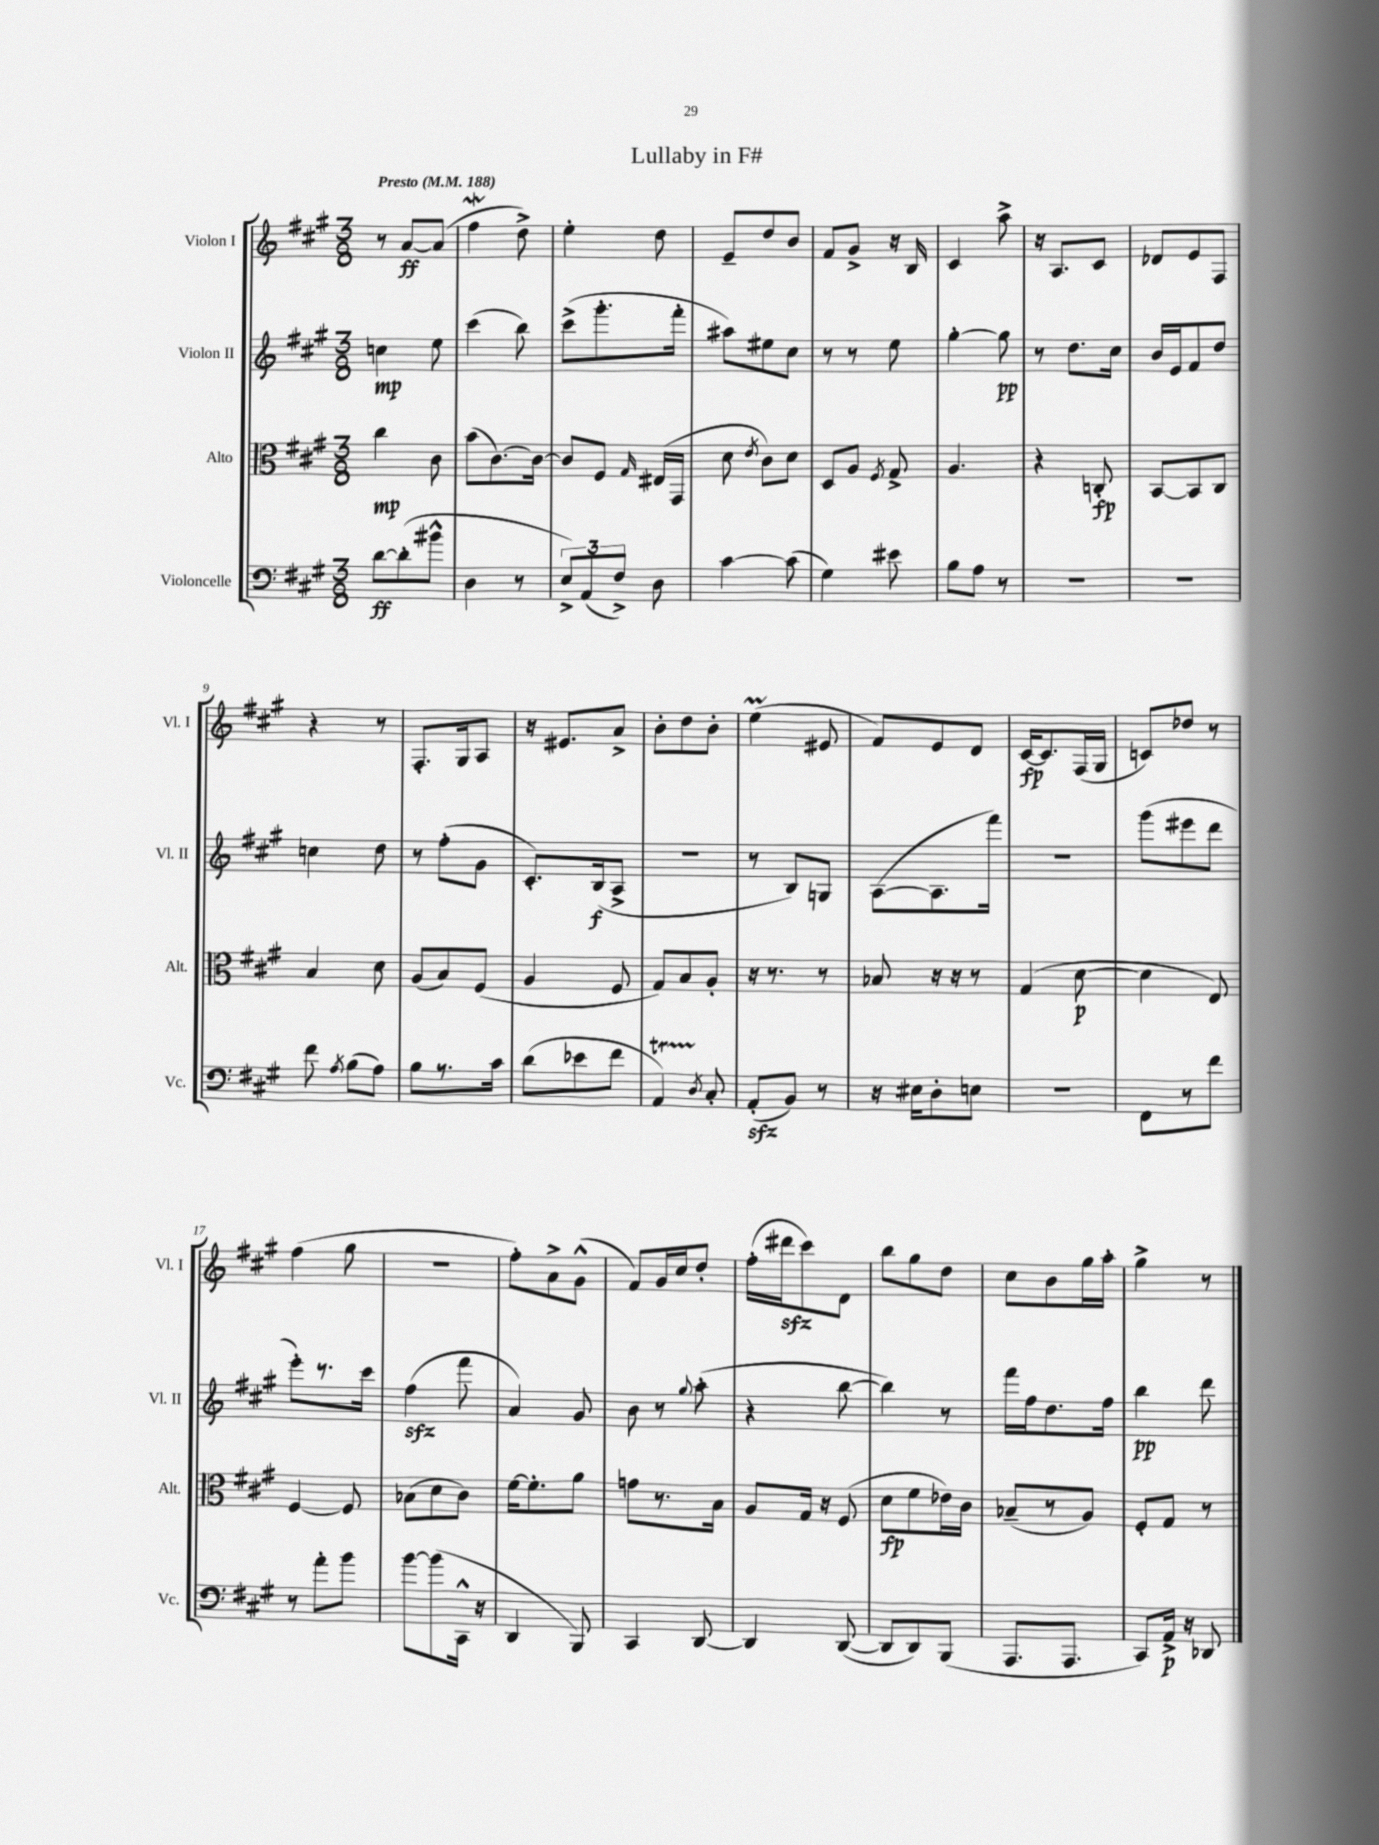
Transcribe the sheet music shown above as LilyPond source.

\header { title = "Lullaby in F#" }
<<
\new StaffGroup <<
\new Staff = "s0" \with { instrumentName = "Violon I" shortInstrumentName = "Vl. I" } {
    \clef treble \key a \major \numericTimeSignature \time 3/8 \tempo "Presto" 4 = 188
    \autoBeamOff r8 a'8[~\ff a'8]( |
    fis''4\mordent d''8->) |
    e''4-. d''8 |
    e'8[-- d''8 b'8] |
    fis'8[ gis'8]-> r16 b16 |
    cis'4 a''8-> |
    r16 a8.[ cis'8] |
    des'8[ e'8 fis8] |
    r4 r8 |
    fis8.[-. gis16 a8] |
    r16 eis'8.[ a'8]-> |
    b'8[-. d''8 b'8]-. |
    e''4\prall( eis'8 |
    fis'8[) e'8 d'8] |
    cis'16[~\fp cis'8. fis16( gis16] |
    c'8[) des''8] r8 |
    fis''4( gis''8 |
    R4. |
    fis''8[-.) a'8-> gis'8]-^( |
    fis'8[) gis'16 cis''16 d''8]-. |
    fis''16[-.( dis'''16\sfz cis'''8) d'8] |
    b''8[ gis''8 d''8] |
    cis''8[ b'8 gis''16 a''16]-. |
    gis''4-> r8 \bar "|." |
}
\new Staff = "s1" \with { instrumentName = "Violon II" shortInstrumentName = "Vl. II" } {
    \clef treble \key a \major \numericTimeSignature \time 3/8
    \autoBeamOff c''4\mp e''8 |
    cis'''4( b''8) |
    cis'''8[->( gis'''8.-. fis'''16]-. |
    ais''8[) eis''8 cis''8] |
    r8 r8 e''8 |
    gis''4~-. gis''8\pp |
    r8 d''8.[ cis''16] |
    b'16[ e'16 fis'8 d''8] |
    c''4 d''8 |
    r8 fis''8[-.( gis'8] |
    cis'8.[-.) b16\f( a8]-> |
    r4. |
    r8 b8[) g8] |
    a8[~( a8. fis'''16]) |
    R4. |
    gis'''8[( eis'''8 d'''8] |
    e'''8[-.) r8. cis'''16] |
    fis''4\sfz( fis'''8 |
    a'4) gis'8 |
    b'8 r8 \appoggiatura { gis''8 } a''8-.( |
    r4 b''8~ |
    b''4) r8 |
    fis'''16[ fis''16 d''8. fis''16] |
    b''4\pp d'''8 \bar "|." |
}
\new Staff = "s2" \with { instrumentName = "Alto" shortInstrumentName = "Alt." } {
    \clef alto \key a \major \numericTimeSignature \time 3/8
    \autoBeamOff cis''4\mp cis'8 |
    b'8[( cis'8.~) cis'16]~ |
    cis'8[ fis8] \grace { gis16 } eis16[( gis,16] |
    d'8 \acciaccatura { e'8 } cis'8[) d'8] |
    d8[ a8] \acciaccatura { fis8 } gis8-> |
    a4. |
    r4 c8-.\fp |
    b,8[~ b,8 cis8] |
    b4 d'8 |
    a8[( b8) fis8]( |
    a4 fis8 |
    gis8[) b8 a8]-. |
    r16 r8. r8 |
    bes8 r16 r16 r8 |
    gis4( d'8~\p |
    d'4 e8) |
    fis4~ fis8 |
    bes8[( d'8 cis'8]) |
    fis'16[~ fis'8.-. a'8] |
    g'8[ r8. b16] |
    a8[ gis16] r16 fis8( |
    d'8[\fp fis'8 ees'16) cis'16] |
    bes8[--( r8 a8]) |
    fis8[-. gis8] r8 \bar "|." |
}
\new Staff = "s3" \with { instrumentName = "Violoncelle" shortInstrumentName = "Vc." } {
    \clef bass \key a \major \numericTimeSignature \time 3/8
    \autoBeamOff d'8[~\ff d'8-.( bis'8]-^ |
    d4 r8 |
    \tuplet 3/2 { e8[->) a,8( fis8]->) } d8 |
    cis'4~ cis'8( |
    gis4) eis'8 |
    b8[ a8] r8 |
    R4. |
    R4. |
    fis'8 \acciaccatura { a8 } b8[( a8]) |
    b8[ r8. cis'16] |
    d'8[( ees'8 fis'8] |
    a,4\startTrillSpan) \acciaccatura { d8 } cis8-.\stopTrillSpan |
    a,8[-.\sfz( b,8]) r8 |
    r16 eis16[ d8-. e8] |
    R4. |
    fis,8[ r8 fis'8] |
    r8 a'8[-. b'8] |
    b'8[~ b'8( cis,16]-^ r16 |
    d,4 b,,8) |
    cis,4 d,8~ |
    d,4 d,8~( |
    d,8[ d,8) b,,8]( |
    a,,8.[ a,,8.] |
    cis,8[) a,16]->\p r16 des,8 \bar "|." |
}
>>
>>
